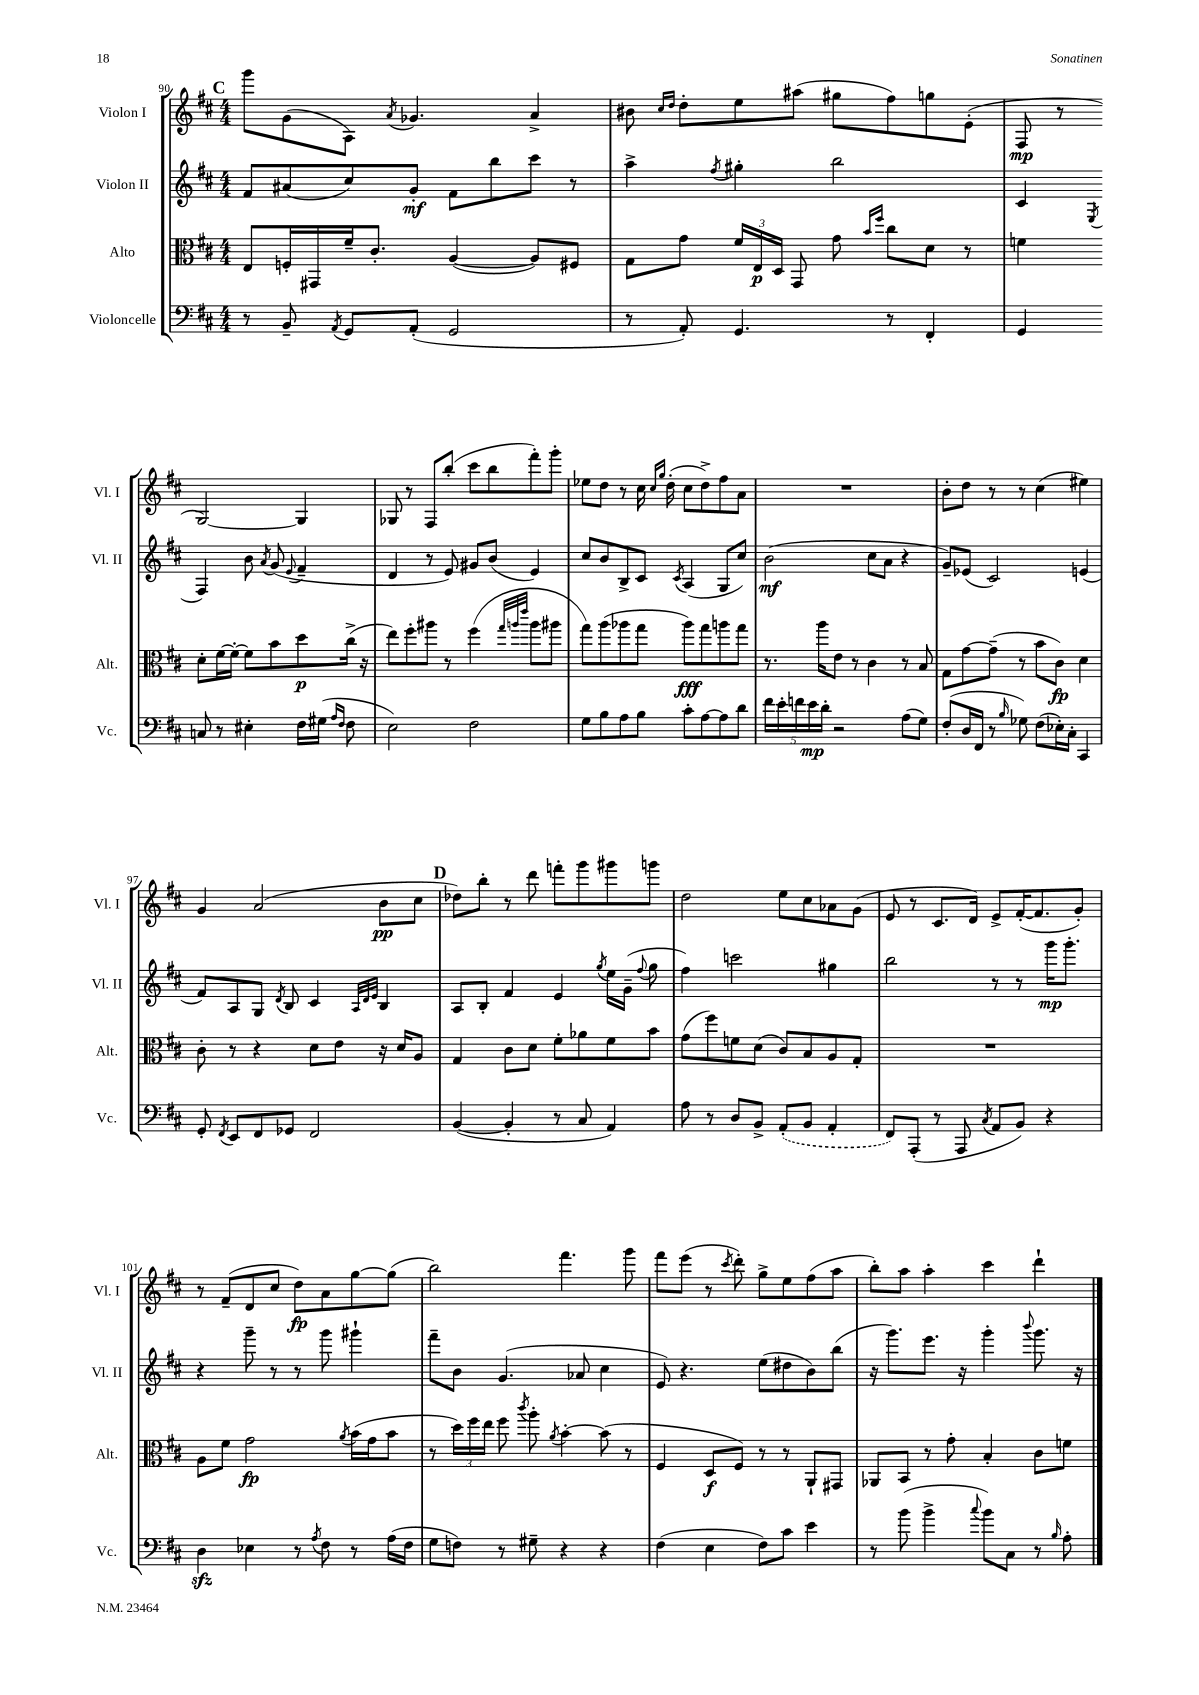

**kern	**kern	**kern	**kern
*staff4	*staff3	*staff2	*staff1
*clefF4	*clefC3	*clefG2	*clefG2
*k[f#c#]	*k[f#c#]	*k[f#c#]	*k[f#c#]
*M4/4	*M4/4	*M4/4	*M4/4
8r	8E	8f#	8ggg
8BB~	16F'	(8a#	(8g
.	16GG#	.	.
8qAA	.	.	.
8GG	16f#~	8cc#)	8A)
.	8.c#'	.	.
.	.	.	8qa
(8AA'	.	8g'	4.g-
2GG	([4A	8f#	.
.	.	8bb	.
.	8A])	8ccc#	4a^
.	8F#	8r	.
=	=	=	=
8r	8G	4aa^	8b#
.	.	.	16qqcc#
.	.	.	16qqdd
8AA')	8g	.	8dd'
.	.	8qff#	.
4.GG	24f#	4gg#'	8ee
.	24E	.	.
.	24D	.	.
.	8GG	.	(8aa#
.	8g	2bb	8gg#
.	16qqb	.	.
.	16qqff#	.	.
8r	8cc#	.	8ff#)
4FF#'	8d	.	8gg
.	8r	.	(8e'
=	=	=	=
4GG	4f	4c#	8F#
.	.	.	8r
.	.	8qE	.
8C	8d'	4F#	[2G)
8r	[16f	.	.
.	16f'_	.	.
4E#'	8f]	8b	.
.	.	8qa	.
.	8b	(8g	.
.	.	8qqe	.
16F#	8dd	4f#~	4G]
(16G#	.	.	.
16qqA	.	.	.
16qqF#	.	.	.
8F#	(16cc#^	.	.
.	16r	.	.
=	=	=	=
2E)	8ee)	4d	8G-
.	8ff#'	.	8r
.	8aa#	8r	8F#
.	8r	8e)	(8bb'
2F#	(4ff#	8g#	8ccc#
.	.	(8b	8bb
.	32qqgg	.	.
.	32qqaa	.	.
.	32qqeee	.	.
.	8aa	4e)	8fff#')
.	8aa#	.	8ggg'
=	=	=	=
8G	8gg)	8cc#	8ee-
8B	(8aa	8b	8dd
8A	8aa-	8B^	8r
8B	8gg	8c#	16cc#
.	.	.	16qqcc#
.	.	.	16qqgg
.	.	.	(16dd'
.	.	8qc#	.
8c#'	8aa-)	(4A	8cc#
[8A	8gg	.	8dd^)
8A]	8aa	8G	8ff#
8d	8gg	8cc#)	8a
=	=	=	=
20f#	8.r	(2b	1r
20e'	.	.	.
20f	.	.	.
20e	.	.	.
.	16aa	.	.
20d'	.	.	.
2r	8e	.	.
.	8r	.	.
.	4c#	8cc#	.
.	.	8a	.
(8A	8r	4r	.
8G)	8B	.	.
=	=	=	=
(8F#'	8G	8g~)	8b'
16D	[8g	(8e-	8dd
16FF#	.	.	.
8r	(8g~]	2c#)	8r
16qqB	.	.	.
8G-)	8r	.	8r
(8F#	8b	.	(4cc#
16E-')	8c#)	.	.
16C#'	.	.	.
4CC#	4d	(4e	4ee#)
=	=	=	=
8GG'	8c#'	8f#)	4g
8qFF#	.	.	.
8EE	8r	8A	.
8FF#	4r	8G	(2a
.	.	8qd	.
8GG-	.	8B	.
2FF#	8d	4c#	.
.	8e	.	.
.	.	32qqA	.
.	.	32qqd	.
.	.	32qqe	.
.	16r	4B	8b
.	16d	.	.
.	8A	.	8cc#
=	=	=	=
([4BB	4G	8A	8dd-)
.	.	8B'	8bb'
4BB']	8c#	4f#	8r
.	8d	.	8ddd
8r	8f#'	4e	8fff'
8C#	8a-	.	8ggg
.	.	8qgg	.
4AA)	8f#	16ee	8ggg#
.	.	(16g~	.
.	.	8qqff#	.
.	8b	8gg	8ggg
=	=	=	=
8A	(8g	4ff#)	2dd
8r	8ff#)	.	.
8D	8f	2ccc	.
8BB^	(8d	.	.
(8AA'	8c#)	.	8ee
8BB	8B	.	8cc#
4AA'	8A	4gg#	8a-
.	8G'	.	(8g
=	=	=	=
8FF#)	1r	2bb	8e
(8AAA'	.	.	8r
8r	.	.	8.c#
8AAA	.	.	.
.	.	.	16d)
8qC#	.	.	.
8AA	.	8r	8e^
8BB)	.	8r	([16f#'
.	.	.	8.f#]
4r	.	16ggg	.
.	.	8.ggg'	.
.	.	.	8g')
=	=	=	=
4D	8A	4r	8r
.	8f#	.	(8f#~
4E-	2g	8ggg~	8d
.	.	8r	8cc#
8r	.	8r	8dd)
8qA	.	.	.
8F#	.	8ggg	8a
.	8qa	.	.
8r	(16b	4ggg#`	[8gg
.	16g	.	.
(16A	8b	.	(8gg]
16F#	.	.	.
=	=	=	=
8G	8r	8fff#~	2bb)
8F)	24dd)	8b	.
.	24ff#	.	.
.	24ee	.	.
8r	8ff#	(4.g	.
.	8qccc#	.	.
8G#~	8aa'	.	.
.	8qa	.	.
4r	[4b'	.	4.fff#
.	.	8a-	.
4r	(8b]	4cc#	.
.	8r	.	8ggg
=	=	=	=
(4F#	4F#	8e)	8fff#
.	.	4.r	(8eee
4E	8D	.	8r
.	.	.	8qccc#
.	8F#)	.	8ddd')
8F#)	8r	(8ee	8gg^
8c#	8r	8dd#	8ee
4e	8AA`	8b)	(8ff#
.	8GG#	(8bb	8aa
=	=	=	=
8r	8AA-	16r	8bb')
.	.	8.ggg)	.
(8b	8BB	.	8aa
4b^	8r	8.eee	4aa'
.	8g'	.	.
.	.	16r	.
8qqcc#	.	.	.
8b)	4B'	4ggg'	4ccc#
8C#	.	.	.
.	.	8qqbbb	.
8r	8c#	8.ggg	4ddd`
16qqB	.	.	.
8A'	8f	.	.
.	.	16r	.
==	==	==	==
*-	*-	*-	*-
